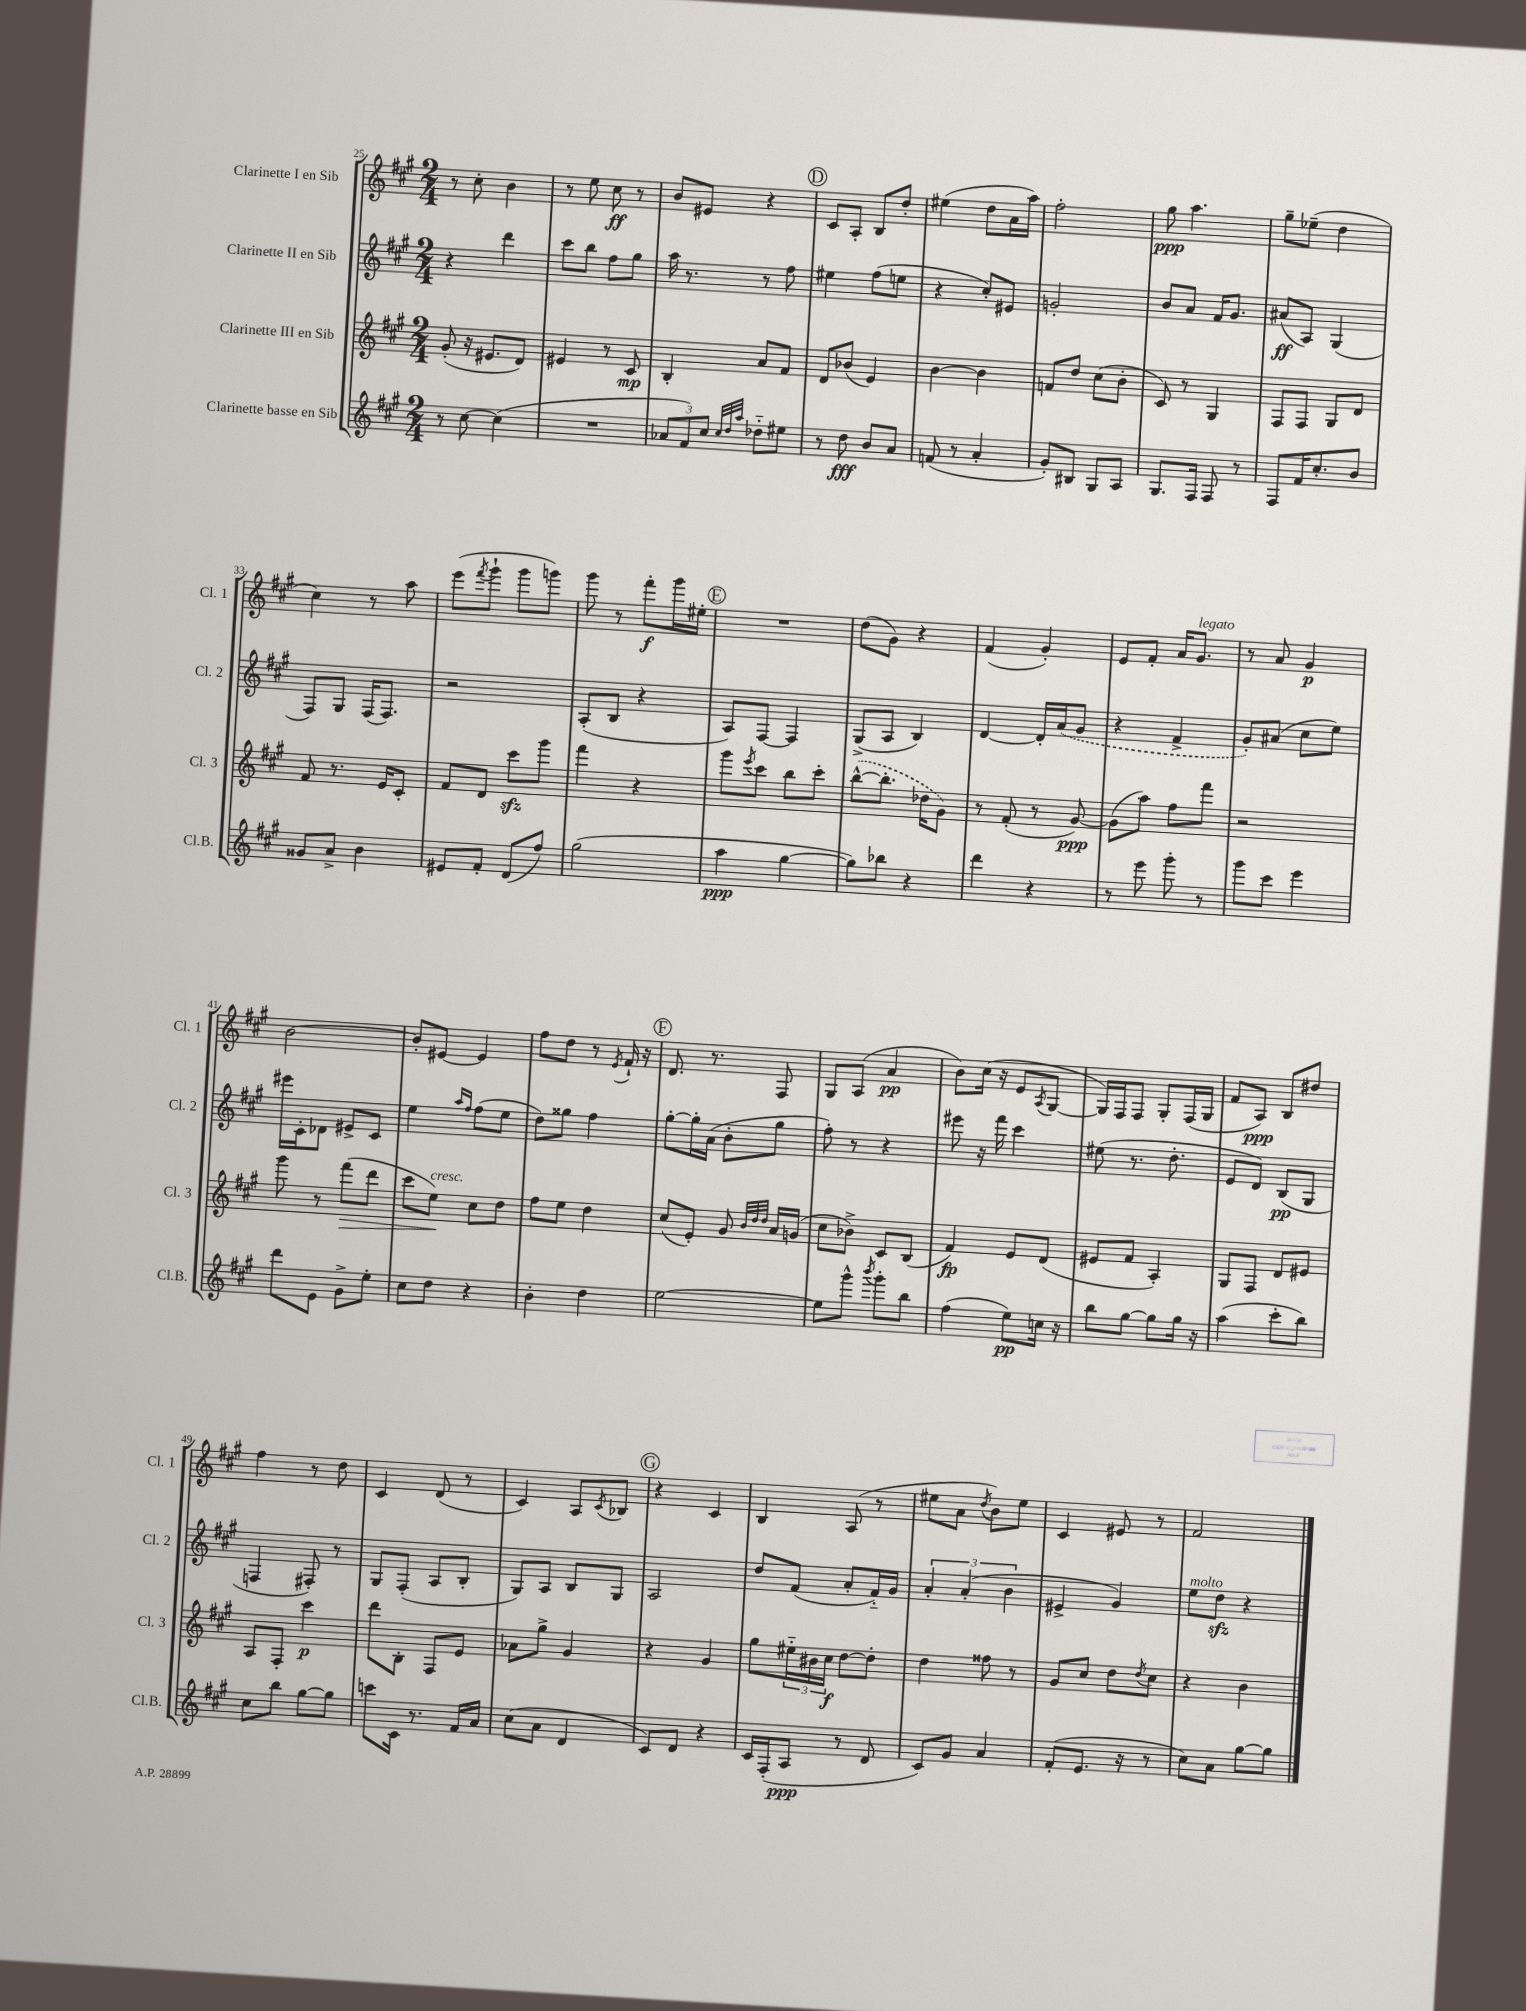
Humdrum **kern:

**kern	**kern	**kern	**kern
*staff4	*staff3	*staff2	*staff1
*clefG2	*clefG2	*clefG2	*clefG2
*k[f#c#g#]	*k[f#c#g#]	*k[f#c#g#]	*k[f#c#g#]
*M2/4	*M2/4	*M2/4	*M2/4
8r	(8g#'/	4r	8r
[8cc#\	16r	.	8cc#'\
.	8.e#/L	.	.
(4cc#\]	.	4ddd\	4b\
.	8d/J)	.	.
=	=	=	=
2r	4e#/	8ccc#\L	8r
.	.	8bb\J	8ee\
.	8r	8ff#\L	8cc#\
.	8c#/	8gg#\J	8r
=	=	=	=
12a-/L	4B'/	16aa\	8b/L
.	.	8.r	.
12f#/)	.	.	.
.	.	.	8e#/J
12cc#/J	.	.	.
32qqcc#/LLL	.	.	.
32qqdd/	.	.	.
32qqaa/JJJ	.	.	.
8dd-'~\L	8a/L	8r	4r
8ee#\J	8f#/J	8ff#\	.
=	=	=	=
8r	8d/L	4ee#\	8c#/L
8dd\	(8b-/J	.	8A'/J
8b/L	4e/)	(8ff#\L	8B/L
8a/J	.	8ee\J	8dd'/J
=	=	=	=
(8f/	[4b\	4r	(4ee#\
8r	.	.	.
4a'/	4b\]	8cc#'/L)	8dd\L
.	.	8e#/J	16a\L
.	.	.	16aa\JJ)
=	=	=	=
8g#'/L)	8f/L	2g'/	2ff#'\
8B#/J	8dd/J	.	.
8G#/L	(8cc#\L	.	.
8A/J	8b'\J	.	.
=	=	=	=
8.G#/L	8c#/)	8b/L	8gg#\
.	8r	8a/J	4.aa\
16F#/Jk	.	.	.
8F#/	4G#/	16f#/LK	.
.	.	8.g#/J	.
8r	.	.	.
=	=	=	=
8F#/L	8F#/L	(8a#/L	8gg#~\L
16f#/K	8F#/J	8A/J)	(8ee-~\J
8.cc#'/	.	.	.
.	8G#/L	(4G#/	4dd\
8b/J	8d/J	.	.
=	=	=	=
8g##/L	8f#/	8F#/L)	4cc#\)
8a^/J	8.r	8G#/J	.
4b\	.	(16F#/LK	8r
.	16e/LK	8.F#/J)	.
.	8c#'/J	.	8aa\
=	=	=	=
8e#/L	8f#/L	2r	(8eee\L
.	.	.	8qfff#/
8f#'/J	8d/J	.	8ggg#`\J
(8d/L	8ccc#\L	.	8ggg#\L
8ff#/J)	8ggg#\J	.	8ggg\J)
=	=	=	=
(2gg#\	4fff#\	(8A'/L	8ggg#\
.	.	8B/J	8r
.	4r	4r	8fff#'\L
.	.	.	16ggg#\L
.	.	.	16ee#'\JJ
=	=	=	=
4aa\	8ggg#\L	8A/L)	2r
.	8qeee/	.	.
.	8ccc#\J	[8F#/J	.
[4gg#\	8bb\L	4F#/]	.
.	8ccc#'\J	.	.
=	=	=	=
8gg#\]L)	([8bb^^\L	(8G#^/L	(8dd\L
8bb-\J	8.bb'\]J	8A/J	8g#\J)
4r	.	4B/)	4r
.	16dd-\LK	.	.
.	8g#\J)	.	.
=	=	=	=
4ddd\	8r	[4d/	(4f#/
.	(8f#'/	.	.
4r	8r	16d'/]LL	4g#'/)
.	.	(16a/J	.
.	[8g#/)	8g#/J	.
=	=	=	=
8r	(8g#\]L	4r	8e/L
8eee\	8aa\J)	.	8f#'/J
8ggg#'\	8ff#\L	4f#^/	16a/LK
.	.	.	8.g#/J
8r	8fff#\J	.	.
=	=	=	=
8ggg#\L	2r	8g#'/L)	8r
8ccc#\J	.	(8a#/J	8a/
4eee\	.	8cc#\L	4g#/
.	.	8ee\J)	.
=	=	=	=
8ddd\L	8ggg#\	16eee#\LL	[2b\
.	.	16c#'\J	.
8e\J	8r	8d-\J	.
8g#^\L	(8fff#\L	8e#^/L	.
8ee'\J	8ddd\J	8c#/J	.
=	=	=	=
8cc#\L	8ccc#\L	4ee\	8b'/]L
8dd\J	8ee\J)	.	[8e#/J
.	.	16qqaa/LL	.
.	.	16qqff#/JJ	.
4r	8cc#\L	(8ff#\L	4e#/]
.	8dd\J	8ee\J	.
=	=	=	=
4b'\	8ff#\L	8dd\L)	8ff#\L
.	8ee\J	8gg##\J	8dd\J
4dd\	4dd\	4ff#\	8r
.	.	.	8qe/
.	.	.	16f#`/
.	.	.	16r
=	=	=	=
[2ee\	(8cc#/L	[8gg#'\L	8.d/
.	8e'/J)	16gg#'\]L	.
.	.	(16a\JJ	8.r
.	8g#/	8b'\L	.
.	32qqb/LLL	.	.
.	32qqdd/	.	.
.	32qqdd/JJJ	.	.
.	16a/LL	8gg#\J	8F#/
.	(16g/JJ	.	.
=	=	=	=
8ee\]L	8cc#\L	8ff#'\)	8G#/L
8ggg#^^\J	8b-^\J)	8r	(8A/J
8qbbb/	.	.	.
8ggg#'\L	8c#/L	4r	4a/
8bb\J	(8B/J	.	.
=	=	=	=
(4ff#\	4f#/)	8eee#\	8b\L)
.	.	16r	(16cc#\Jk
.	.	16fff#\	16r
8ee\L)	8e/L	4ccc#\	8e/L
.	.	.	8qA/
16cc\Jk	(8d/J	.	[8G#/J
16r	.	.	.
=	=	=	=
8bb\L	8e#/L	(8ee#\	16G#/]LL)
.	.	.	16F#/J
[8gg#\J	8f#/J	8.r	8F#/J
8gg#\]L	4A'/)	.	8G#'/L
.	.	8.dd'\	.
16gg#\Jk	.	.	(16F#/L
16r	.	.	16G#/JJ
=	=	=	=
(4aa\	8G#/L	8e/L	8f#/L
.	8F#/J	8d/J)	8A/J)
8ccc#'\L	8d/L	(8B/L	8B/L
8bb\J)	8e#/J	8G#/J	8dd#/J
=	=	=	=
8cc#\L	8A/L	4F/	4ff#\
8bb\J	8F#'/J	.	.
[8gg#\L	4ccc#\	8F#'/)	8r
8gg#\]J	.	8r	8dd\
=	=	=	=
8ccc\L	8ddd\L	8G#/L	4c#/
16c#\Jk	8B'\J	(8F#'/J	.
8.r	.	.	.
.	8F#/L	8A/L	(8d/
16f#/LL	8e/J	8B'/J	8r
16a/JJ	.	.	.
=	=	=	=
(8cc#\L	8a-\L	8G#/L)	4c#/)
8a\J	8gg#^\J	8A/J	.
4d/	4g#/	8B/L	8A/L
.	.	.	8qc#/
.	.	8G#/J	8B-/J
=	=	=	=
8c#/L)	4r	2A/	4r
8d/J	.	.	.
4r	4g#/	.	4c#/
=	=	=	=
16c#/LL	8gg#\L	8dd/L	4B/
(16F#'/J	.	.	.
8A/J	24ee#'~\L	(8f#/J	.
.	24b#\	.	.
.	24cc#\JJ	.	.
8r	[8dd\L	8a'/L	(8A/
8d/	8dd'\]J	16f#'~/L)	8r
.	.	16g#/JJ	.
=	=	=	=
8c#/L)	4dd\	6a'/	8ee#\L
8g#/J	.	.	8a\J
.	.	(6a'/	.
.	.	.	8qdd/
4a/	8ff##\	.	8b\L)
.	.	6b\	.
.	8r	.	8ee#\J
=	=	=	=
(8f#'/L	8g#/L	4e#^/	4c#/
8.e/J	8cc#/J	.	.
.	8dd\L	4g#/)	8e#/
16r	.	.	.
.	8qdd/	.	.
8r	8cc#\J	.	8r
=	=	=	=
8cc#\L)	4r	8ee\L	2f#/
8a\J	.	8dd\J	.
[8gg#\L	4b\	4r	.
8gg#\]J	.	.	.
==	==	==	==
*-	*-	*-	*-
